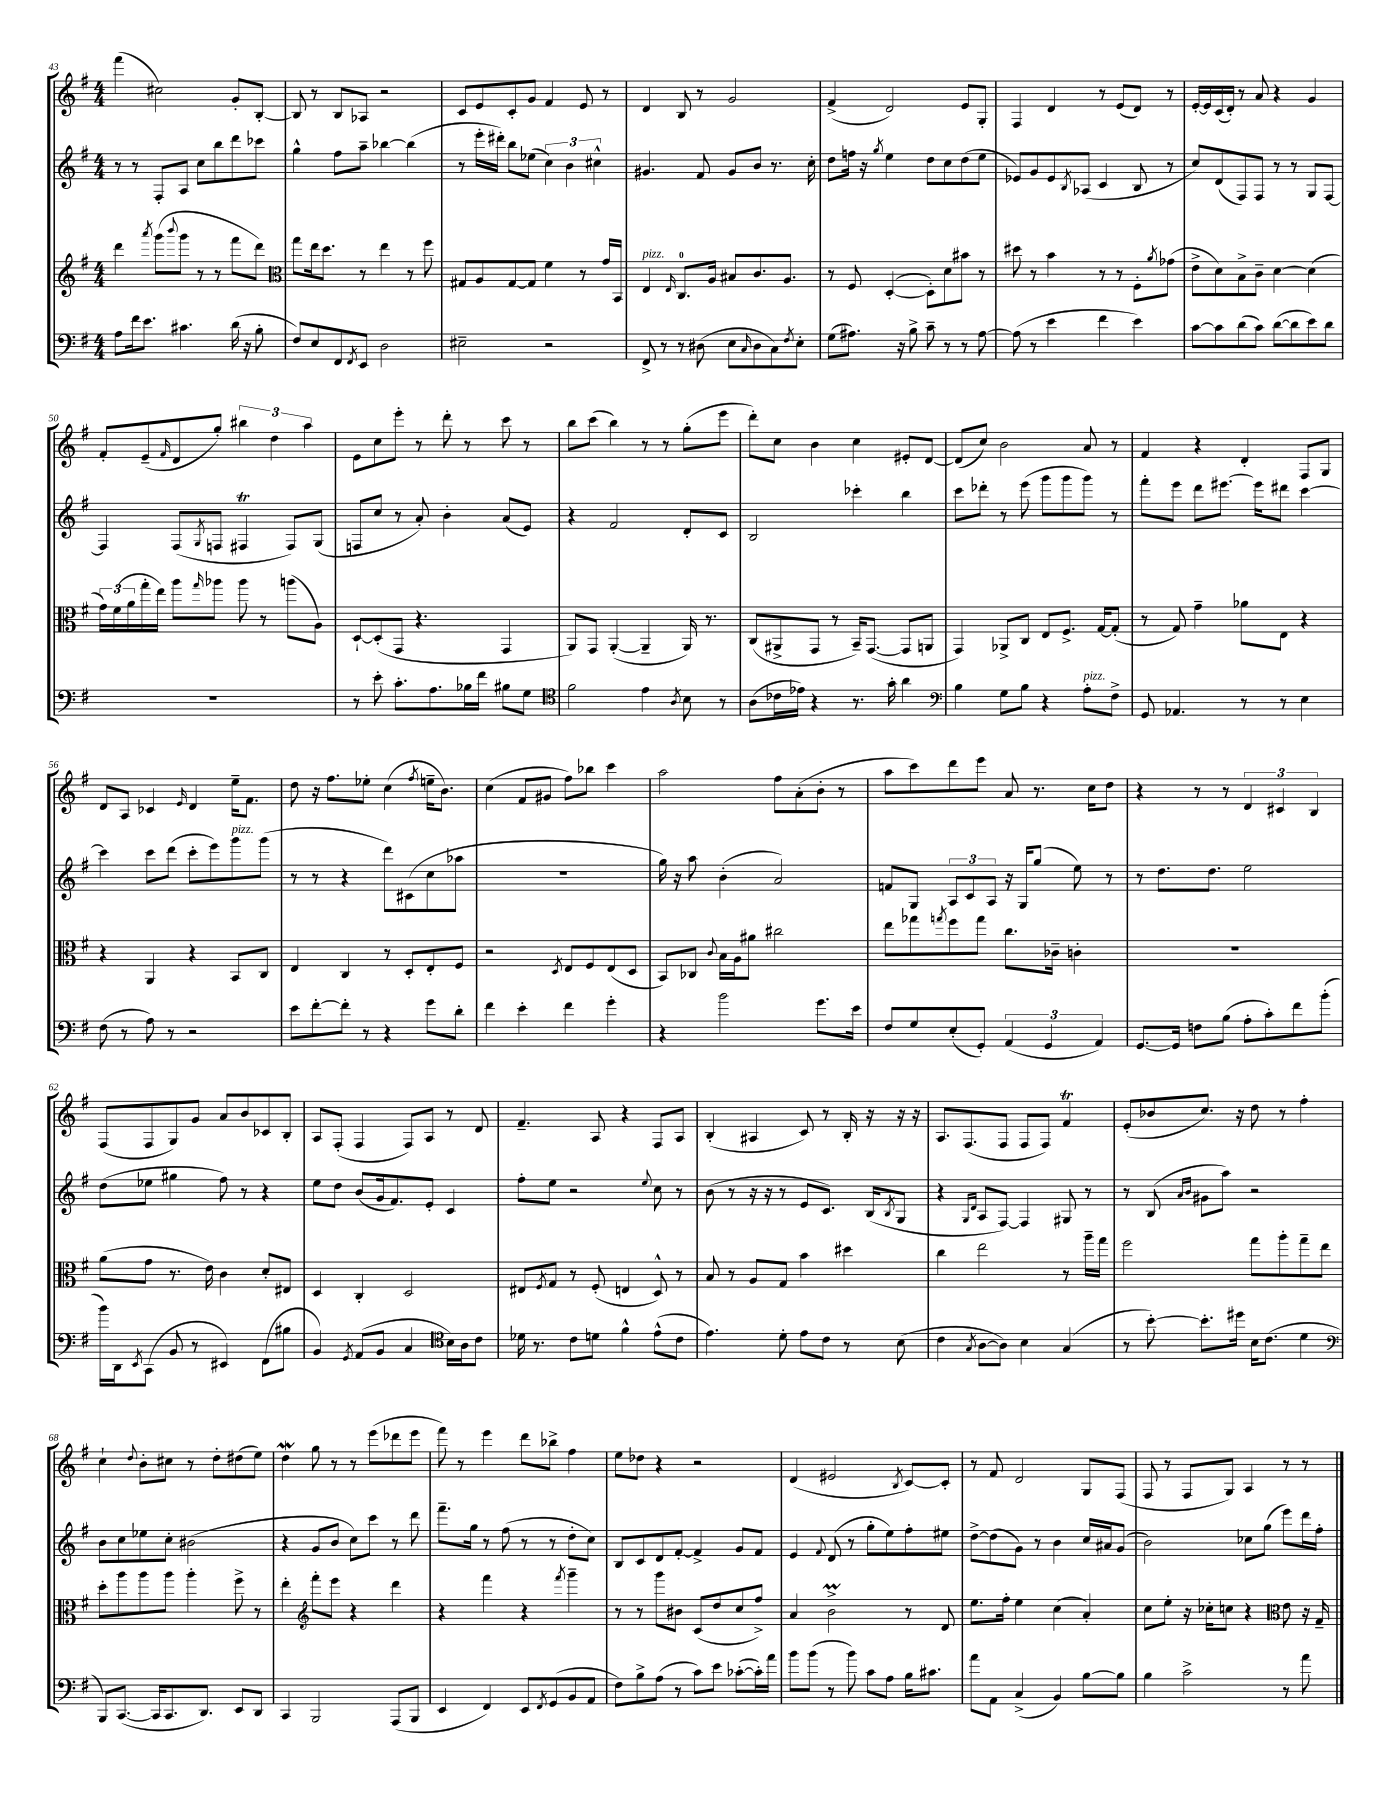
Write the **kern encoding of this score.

**kern	**kern	**kern	**kern
*staff4	*staff3	*staff2	*staff1
*clefF4	*clefG2	*clefG2	*clefG2
*k[f#]	*k[f#]	*k[f#]	*k[f#]
*M4/4	*M4/4	*M4/4	*M4/4
8A	4ddd	8r	(4fff#
16f#	.	8r	.
8.e	.	.	.
.	8qaaa	.	.
.	(8ggg	8F#'	2cc#)
.	8qqbbb	.	.
4.c#	8ggg	8A	.
.	8r	8cc	.
.	8r	8bb	.
(16d	8fff#	8ddd	8g'
16r	.	.	.
8B'	8ddd)	8ccc-	[8B'
=	=	=	=
*	*clefC3	*	*
8F#)	8gg	4gg^^	8B]
8E	16ee	.	8r
.	8.dd	.	.
8FF#	.	8ff#	8B
8qFF#	.	.	.
8EE	8r	8aa~	8A-
2D	4ee	[4bb-	2r
.	8r	(4bb-]	.
.	8ff#	.	.
=	=	=	=
2E#~	8G#	8r	8c
.	8A	16eee'	8e
.	.	16ddd#')	.
.	[8G#	8bb	8c'
.	8G#]	(8ee-	8g
2r	4f#	6cc)	4f#
.	.	6b	.
.	8r	.	8e
.	.	6cc#^^	.
.	16g	.	8r
.	16BB	.	.
=	=	=	=
8FF#^	4E	4.g#	4d
8r	.	.	.
.	16qqE	.	.
8r	8.C	.	8B
(8D#	.	8f#	8r
.	16A	.	.
8E	8B#	8g#	2g
16qqC	.	.	.
8D#	8.c	8b	.
8C)	.	8.r	.
.	8.A	.	.
8qF#	.	.	.
8E'	.	.	.
.	.	16cc'	.
=	=	=	=
(8G	8r	8dd	(4f#^
8.A#)	8F#	16ff	.
.	.	16r	.
.	.	8qgg	.
.	([4D'	4ee	2d)
16r	.	.	.
8B^	.	.	.
8c~	8D'])	8dd	.
8r	8d	8cc	.
8r	8b#	(8dd	8e
[8A#	8r	8ee	8G'
=	=	=	=
(8A#]	8dd#	8e-)	4F#
8r	8r	8g	.
4e	4b	8e-	4d
.	.	8qB	.
.	.	(8A-	.
4f#	8r	4c	8r
.	8r	.	(8e
4e)	8F#'	8B	8d)
.	8qa	.	.
.	(8g-	8r	8r
=	=	=	=
[8c	8e^	8cc)	[16e'
.	.	.	16e]
8c]	8d)	(8d	(16c
.	.	.	16d')
(8d	8B^	8F#)	8r
8c)	8c~	8F#	8a
([8d	[4d	8r	4r
8d]	.	8r	.
8e)	(4d]	8G	4g
8d	.	[8F#	.
=	=	=	=
1r	24g)	4F#]	8f#'
.	(24f#	.	.
.	24a	.	.
.	16gg'	.	(8e~
.	16ee)	.	.
.	.	.	16qqf#
.	8aa	(8F#	8d
.	16qqgg	8qG	.
.	8aa-	8F	8gg')
.	8aa-	4F#	6bb#
.	8r	.	.
.	.	.	6dd
.	(8aa	8F#)	.
.	.	.	6aa
.	8A)	(8G	.
=	=	=	=
8r	[8D`	8F	8e
8e'	(8D']	8cc	8cc
8.c'	8GG	8r	8eee'
.	4.r	8a')	8r
8.A	.	.	.
.	.	4b'	8ddd'
16B-	.	.	8r
16f#	.	.	.
8B#	4GG	(8a	8ccc
8G	.	8e)	8r
=	=	=	=
*clefC4	*	*	*
2f#	8AA)	4r	8bb
.	8GG	.	(8ccc
.	([4AA'	2f#	4bb)
4e	4AA~]	.	8r
.	.	.	8r
8qA	.	.	.
8B	16AA)	8d'	(8gg'
.	8.r	.	.
8r	.	8c	8eee
=	=	=	=
(8A	(8C	2B	8ddd')
16c-	8AA#^	.	8cc
16e-)	.	.	.
4r	8GG	.	4b
.	8r	.	.
8.r	16BB~)	4ccc-'	4cc
.	([8.GG	.	.
16g'	.	.	.
4a	8GG]	4bb	8e#'
.	8AA	.	[8d
=	=	=	=
*clefF4	*	*	*
4B	4GG)	8ccc	(8d]
.	.	8ddd-'	8cc)
8G	8AA-^	8r	2b
8B	8C	(8eee	.
4r	8E	8ggg	.
.	8.F#^	8ggg	.
8A'	.	8ggg)	8a
.	[16G	.	.
8F#^	(8G']	8r	8r
=	=	=	=
8GG	8r	8fff#'	4f#
4.AA-	8G)	8eee	.
.	4g~	8ddd	4r
.	.	[8.eee#	.
8r	8a-	.	4d'
.	.	16eee#]	.
8r	8E	8ddd#	.
4E	4r	[4ccc	8F#
.	.	.	8G
=	=	=	=
(8F#	4r	4ccc]	8d
8r	.	.	8A
8A)	4AA	8ccc	4c-
8r	.	(8ddd	.
.	.	.	16qqe
2r	4r	8ccc'	4d
.	.	8eee)	.
.	8BB	8ggg	16ee~
.	.	.	8.f#
.	8C	(8ggg	.
=	=	=	=
8e	4E	8r	8dd
[8f#'	.	8r	16r
.	.	.	8.ff#
8f#']	4C	4r	.
8r	.	.	8ee-'
4r	8r	8ddd)	(4cc
.	8D'	(8c#	.
.	.	.	8qff#
8g	8E'	8cc	16ee~
.	.	.	8.b)
8d'	8F#	8aa-	.
=	=	=	=
4f#	2r	1r	(4cc
4e'	.	.	8f#
.	.	.	8g#
.	8qD	.	.
4f#	8E	.	8ff#)
.	8F#	.	8bb-
4g'	(8E	.	4ccc
.	8D	.	.
=	=	=	=
4r	8BB)	16gg)	2aa
.	.	16r	.
.	8C-	8aa	.
.	8qqc	.	.
2b	16B	(4b'	.
.	16A	.	.
.	8a#	.	.
.	2cc#	2a)	8ff#
.	.	.	(8a'
8.g	.	.	8b'
.	.	.	8r
16e	.	.	.
=	=	=	=
8F#	8ee	8f	8aa
8G	8gg-	8G	8ccc)
.	8qgg	.	.
(8E'	8ff#	12A	8ddd
.	.	12c	.
8GG')	8gg	.	8eee
.	.	12A	.
(6AA	8.cc	16r	8a
.	.	16G	.
.	.	(8gg	8.r
6GG	.	.	.
.	16c-~	.	.
.	4c'	8ee)	.
.	.	.	16cc
6AA)	.	.	.
.	.	8r	8dd
=	=	=	=
[8.GG	1r	8r	4r
.	.	8.dd	.
16GG]	.	.	.
8F	.	.	8r
.	.	8.dd	.
(8B	.	.	8r
8A'	.	2ee	6d
8c')	.	.	.
.	.	.	6c#
8f#	.	.	.
.	.	.	6B
(8b'	.	.	.
=	=	=	=
16b)	(8a	(8dd	(8F#
16DD	.	.	.
8qEE	.	.	.
(8CC	8g	8ee-	8F#
8BB	8.r	4gg#	8G)
8r	.	.	8g
.	16e)	.	.
4EE#)	4c	8ff#)	8a
.	.	8r	8b
(8FF#	8d'	4r	8c-
8B#	8E#	.	8B'
=	=	=	=
4BB)	4D	8ee	8A
.	.	8dd	(8F#'
8qGG	.	.	.
(8AA	4C'	(8b	4F#
8BB	.	16g	.
.	.	8.f#)	.
4C	2D	.	8F#)
.	.	8e'	8A
*clefC4	*	*	*
16B)	.	4c	8r
16A	.	.	.
8c	.	.	8d
=	=	=	=
16d-	8E#	8ff#'	4.f#~
8.r	.	.	.
.	8qF#	.	.
.	8G	8ee	.
8c	8r	2r	.
8d	(8F#'	.	8A
4f#^^	4E	.	4r
.	.	8qqee	.
(8e^^	8D^^)	8cc	8F#
8c	8r	8r	8A
=	=	=	=
4.e)	8B	(8b	(4B'
.	8r	8r	.
.	8A	16r	4A#
.	.	16r	.
8d'	8G	8r	.
8e	4b	8e	8c)
8c	.	8.c)	8r
8r	4dd#	.	16B'
.	.	(16B	16r
.	.	8qB	.
(8B	.	8G	16r
.	.	.	16r
=	=	=	=
4c	4cc	4r	8.A
.	.	.	(8.F#
.	.	16qqG	.
8qG	.	16qqd	.
[8A	2ee	8A	.
8A])	.	[8F#)	8F#
4B	.	4F#]	8F#
.	.	.	8F#)
(4G	8r	8G#	4f#
.	16aa~	8r	.
.	16gg	.	.
=	=	=	=
8r	2ff#	8r	(8e'
[8b')	.	(8B	8b-
.	.	16qqa	.
.	.	16qqb	.
8.b']	.	8g#	8.cc)
.	.	8aa)	.
16dd#	.	.	16r
16B	8gg	2r	8dd
(8.c	.	.	.
.	8aa'	.	8r
4d	8gg~	.	4ff#'
.	8ee	.	.
=	=	=	=
*clefF4	*	*	*
8BBB)	8dd'	8b	4cc`
([8.CC	8aa	8cc	.
.	.	.	8qqdd
.	8aa	8ee-	8b'
16CC]	.	.	.
8.CC	8aa	8cc'	8cc#
.	4aa'	(2b#	8r
8.DD)	.	.	.
.	.	.	8dd'
8EE	8ff#^	.	(8dd#
8DD	8r	.	8ee)
=	=	=	=
4CC	4ee'	4r	4dd
*	*clefG2	*	*
2BBB	8fff#'	8g	8gg
.	8eee	8b	8r
.	4r	8cc)	8r
.	.	8ccc	(8eee
(8AAA	4ddd	8r	8ddd-
8BBB	.	8ddd	8eee
=	=	=	=
4EE	4r	8.fff#~	8fff#)
.	.	.	8r
.	.	16gg	.
4FF#)	4fff#	8r	4eee
.	.	(8ff#	.
8EE	4r	8r	8ddd
8qFF#	.	.	.
(8GG	.	8r	8bb-^
.	8qfff#	.	.
8BB	4ggg~	8dd'	4ff#
8AA	.	8cc)	.
=	=	=	=
8F#)	8r	8B	8ee
8B^	8r	8c	8dd-
(8A	8ggg	8d	4r
8r	8b#	[8f#'	.
8c)	(8c	4f#^]	2r
8e	8dd	.	.
([8c-'	8cc	8g	.
16c-'])	8ff#^)	8f#	.
16a	.	.	.
=	=	=	=
8b	4a	4e	(4d
(8b	.	.	.
.	.	8qqf#	.
8r	2b^	(8d	2e#
8b)	.	8r	.
8c	.	8gg'	.
8A	.	8ee)	.
.	.	.	8qB
16B	8r	8ff#'	[8c)
8.c#	.	.	.
.	8d	8ee#	8c']
=	=	=	=
8a	8.ee	[8dd^	8r
8AA	.	(8dd]	8f#
.	16ff#'	.	.
(4C^	4ee	8g)	2d
.	.	8r	.
4BB)	(4cc	4b	.
[8B	4a')	16cc	8G
.	.	16a#	.
8B]	.	(8g	(8F#
=	=	=	=
4B	8cc	2b)	8F#
.	8ee'	.	8r
2c^	16r	.	8F#
.	16cc-'	.	.
.	8cc	.	8G)
.	4r	8cc-	4A
.	.	(8gg	.
*	*clefC3	*	*
8r	8e	8eee)	8r
8a	16r	16ddd	8r
.	16G~	16ff#'	.
==	==	==	==
*-	*-	*-	*-
